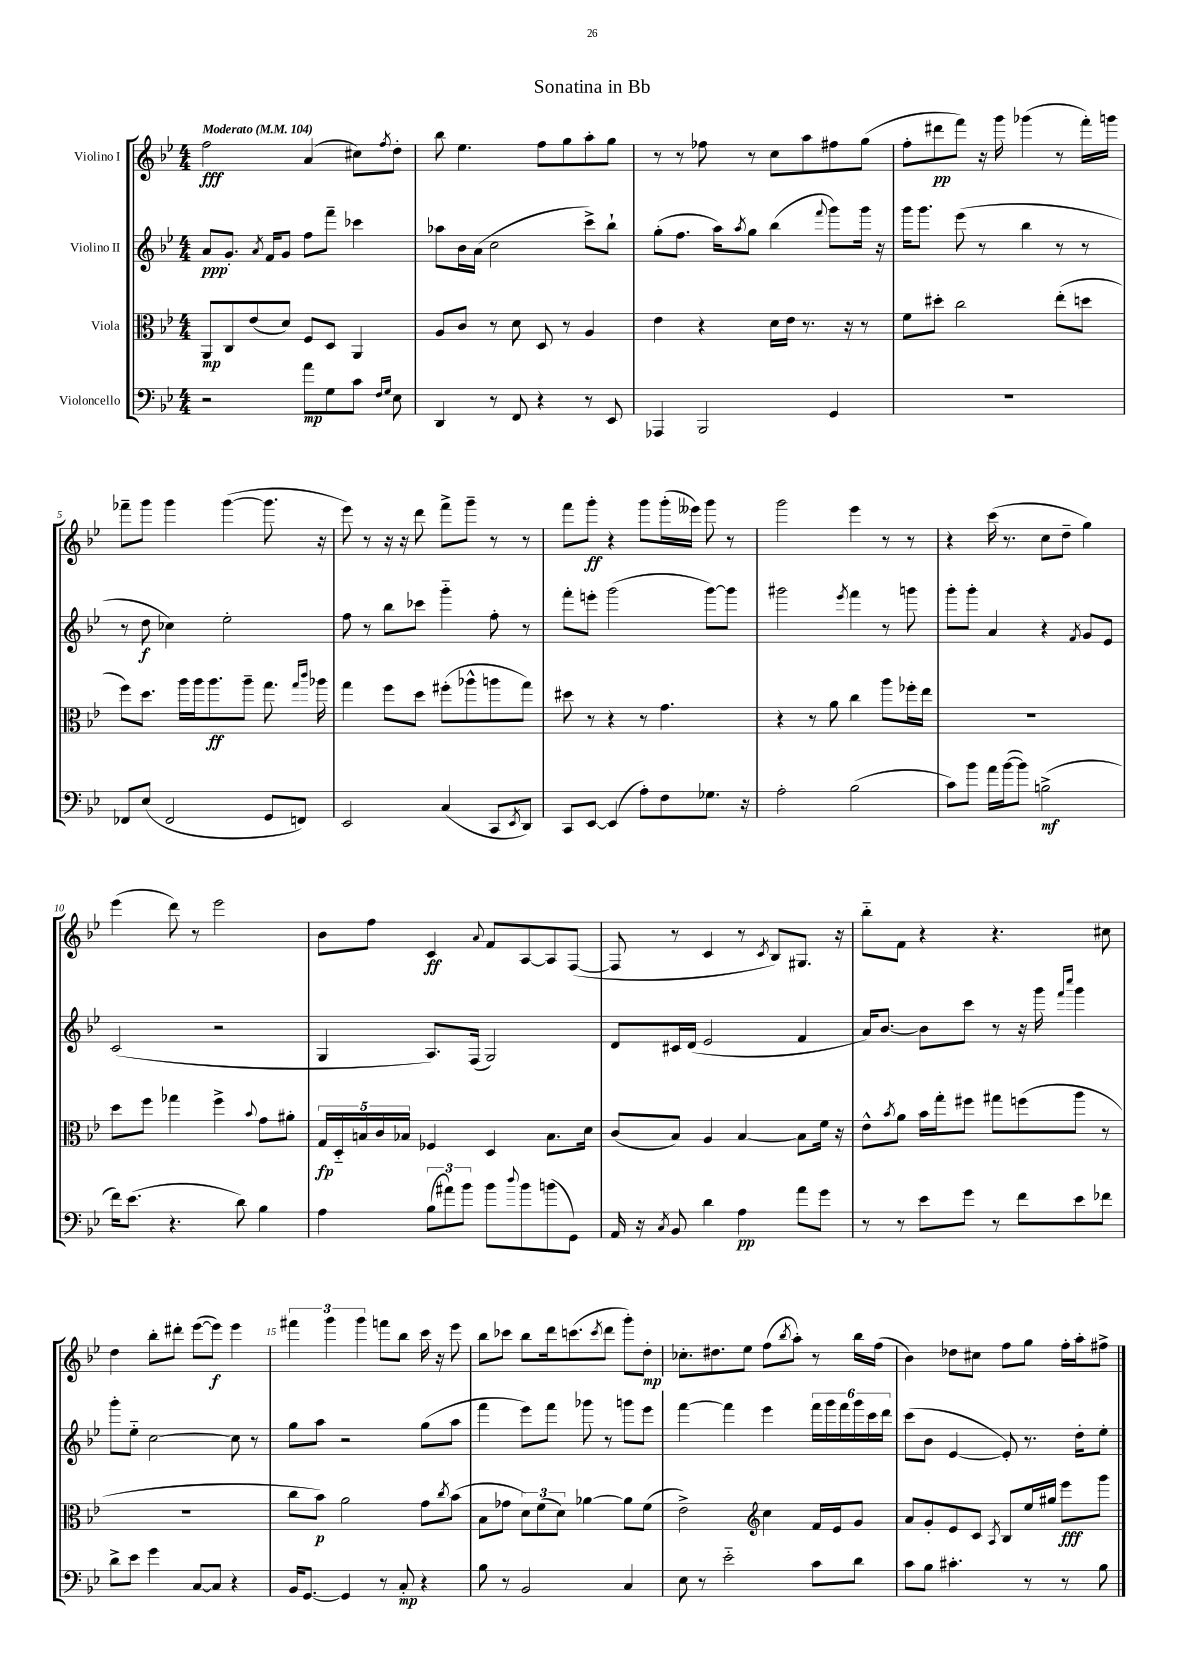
\header { title = "Sonatina in Bb" }
<<
\new StaffGroup <<
\new Staff = "s0" \with { instrumentName = "Violino I" } {
    \clef treble \key bes \major \numericTimeSignature \time 4/4 \tempo "Moderato" 4 = 104
    f''2\fff a'4( cis''8) \acciaccatura { f''8 } d''8-. |
    bes''8 ees''4. f''8 g''8 a''8-. g''8 |
    r8 r8 fes''8 r8 c''8 a''8 fis''8 g''8( |
    f''8-. dis'''8\pp f'''8) r16 g'''16 ges'''4( r8 f'''16-.) g'''16 |
    fes'''8-- g'''8 g'''4 g'''4~( g'''8. r16 |
    ees'''8) r8 r16 r16 d'''8 f'''8-> g'''8-- r8 r8 |
    f'''8 g'''8-.\ff r4 g'''8 g'''16-.( eeses'''16) g'''8 r8 |
    g'''2 ees'''4 r8 r8 |
    r4 c'''16( r8. c''8 d''8-- g''4) |
    ees'''4( d'''8) r8 ees'''2 |
    bes'8 f''8 c'4\ff \appoggiatura { a'8 } f'8 a8~ a8 f8~( |
    f8 r8 c'4 r8 \acciaccatura { c'8 } bes8) gis8. r16 |
    bes''8-_ f'8 r4 r4. cis''8 |
    d''4 bes''8-. dis'''8-. ees'''8~( ees'''8\f) ees'''4 |
    \tuplet 3/2 { fis'''4 g'''4 g'''4 } f'''8 bes''8 c'''16 r16 ees'''8 |
    bes''8 ces'''8 bes''8 d'''16 c'''8.( \acciaccatura { c'''8 } d'''8 g'''8-.) d''8-.\mp |
    ces''8.-. dis''8. ees''8 f''8( \acciaccatura { bes''8 } a''8-.) r8 bes''16 f''16( |
    bes'4) des''8 cis''8 f''8 g''8 f''16-. a''16-. fis''8-> \bar "|." |
}
\new Staff = "s1" \with { instrumentName = "Violino II" } {
    \clef treble \key bes \major \numericTimeSignature \time 4/4
    a'8\ppp g'8.-. \acciaccatura { a'8 } f'16 g'8 f''8 f'''8-- ces'''4 |
    aes''8 bes'16 a'16( c''2 c'''8->) bes''8-! |
    g''8-.( f''8. a''16) \acciaccatura { a''8 } g''8 bes''4( \appoggiatura { f'''8 } g'''8) g'''16 r16 |
    g'''16 g'''8. ees'''8( r8 bes''4 r8 r8 |
    r8 d''8\f ces''4) ees''2-. |
    f''8 r8 bes''8 ces'''8 g'''4-_ f''8-. r8 |
    f'''8-. e'''8-. g'''2( g'''8~) g'''8 |
    gis'''2 \acciaccatura { ees'''8 } f'''4 r8 g'''8 |
    g'''8-. g'''8-. a'4 r4 \acciaccatura { f'8 } g'8 ees'8 |
    c'2( r2 |
    g4 a8.) f16( g2) |
    d'8 cis'16 d'16( ees'2 f'4 |
    a'16) bes'8.~ bes'8 c'''8 r8 r16 g'''16 \grace { f'''16 c''''16 } g'''4 |
    g'''8-. ees''8-_ c''2~ c''8 r8 |
    g''8 a''8 r2 g''8( a''8 |
    f'''4 ees'''8) f'''8 ges'''8 r8 g'''8 ees'''8 |
    f'''4~ f'''4 ees'''4 \tuplet 6/4 { f'''16 g'''16 f'''16 g'''16 c'''16 d'''16 } |
    c'''8( bes'8 ees'4~ ees'8-.) r8. d''16-. ees''8-. \bar "|." |
}
\new Staff = "s2" \with { instrumentName = "Viola" } {
    \clef alto \key bes \major \numericTimeSignature \time 4/4
    a,8\mp c8 ees'8( d'8) f8 d8 a,4 |
    a8 c'8 r8 d'8 d8 r8 a4 |
    ees'4 r4 d'16 ees'16 r8. r16 r8 |
    f'8 dis''8-. c''2 ees''8-.( d''8 |
    f''8) d''8. a''16 a''16 a''8.\ff a''8-- g''8. \grace { g''16 c'''16 } aes''16 |
    g''4 f''8 d''8 fis''8-.( aes''8-^ a''8 g''8) |
    dis''8 r8 r4 r8 g'4. |
    r4 r8 a'8 c''4 a''8 fes''16-. ees''16 |
    R1 |
    d''8 f''8 ges''4 f''4-> \appoggiatura { bes'8 } g'8 ais'8-. |
    \tuplet 5/4 { g16\fp d16-_ b16 c'16 bes16 } fes4 d4 bes8. d'16 |
    c'8( bes8) a4 bes4~ bes8 f'16 r16 |
    ees'8-^ \acciaccatura { bes'8 } a'8 bes'16 g''16-. fis''8 gis''8 f''8( a''8 r8 |
    R1 |
    c''8 bes'8\p) a'2 g'8 \acciaccatura { c''8 } bes'8( |
    bes8 ges'8 \tuplet 3/2 { d'8) f'8( d'8) } aes'4~ aes'8 f'8( |
    ees'2->) \clef treble c''4 f'16 ees'16 g'8 |
    a'8 g'8-. ees'8 c'8 \acciaccatura { a8 } bes8 ees''16 gis''16 ees'''8\fff g'''8 \bar "|." |
}
\new Staff = "s3" \with { instrumentName = "Violoncello" } {
    \clef bass \key bes \major \numericTimeSignature \time 4/4
    r2 a'8\mp g8 c'8 \grace { f16 g16 } ees8 |
    d,4 r8 f,8 r4 r8 ees,8 |
    aes,,4 bes,,2 g,4 |
    R1 |
    fes,8 ees8( fes,2 g,8 f,8) |
    ees,2 c4( c,8 \acciaccatura { ees,8 } d,8) |
    c,8 ees,8~ ees,4( a8-.) f8 ges8. r16 |
    a2-. bes2( |
    c'8) bes'8 a'16 bes'16~( bes'8) b2->\mf( |
    f'16) ees'8.( r4. d'8) bes4 |
    a4 \tuplet 3/2 { bes8( ais'8) bes'8 } bes'8 \appoggiatura { d''8 } bes'8 b'8( g,8) |
    a,16 r16 \acciaccatura { c8 } bes,8 d'4 a4\pp a'8 g'8 |
    r8 r8 ees'8 g'8 r8 f'8 ees'8 fes'8 |
    d'8-> ees'8 g'4 c8~ c8 r4 |
    bes,16 g,8.~ g,4 r8 c8-.\mp r4 |
    bes8 r8 bes,2 c4 |
    ees8 r8 ees'2-_ c'8 d'8 |
    c'8 bes8 cis'4.-. r8 r8 bes8 \bar "|." |
}
>>
>>
\layout { \context { \Score \override BarNumber.break-visibility = ##(#f #t #t) barNumberVisibility = #(every-nth-bar-number-visible 5) } }
